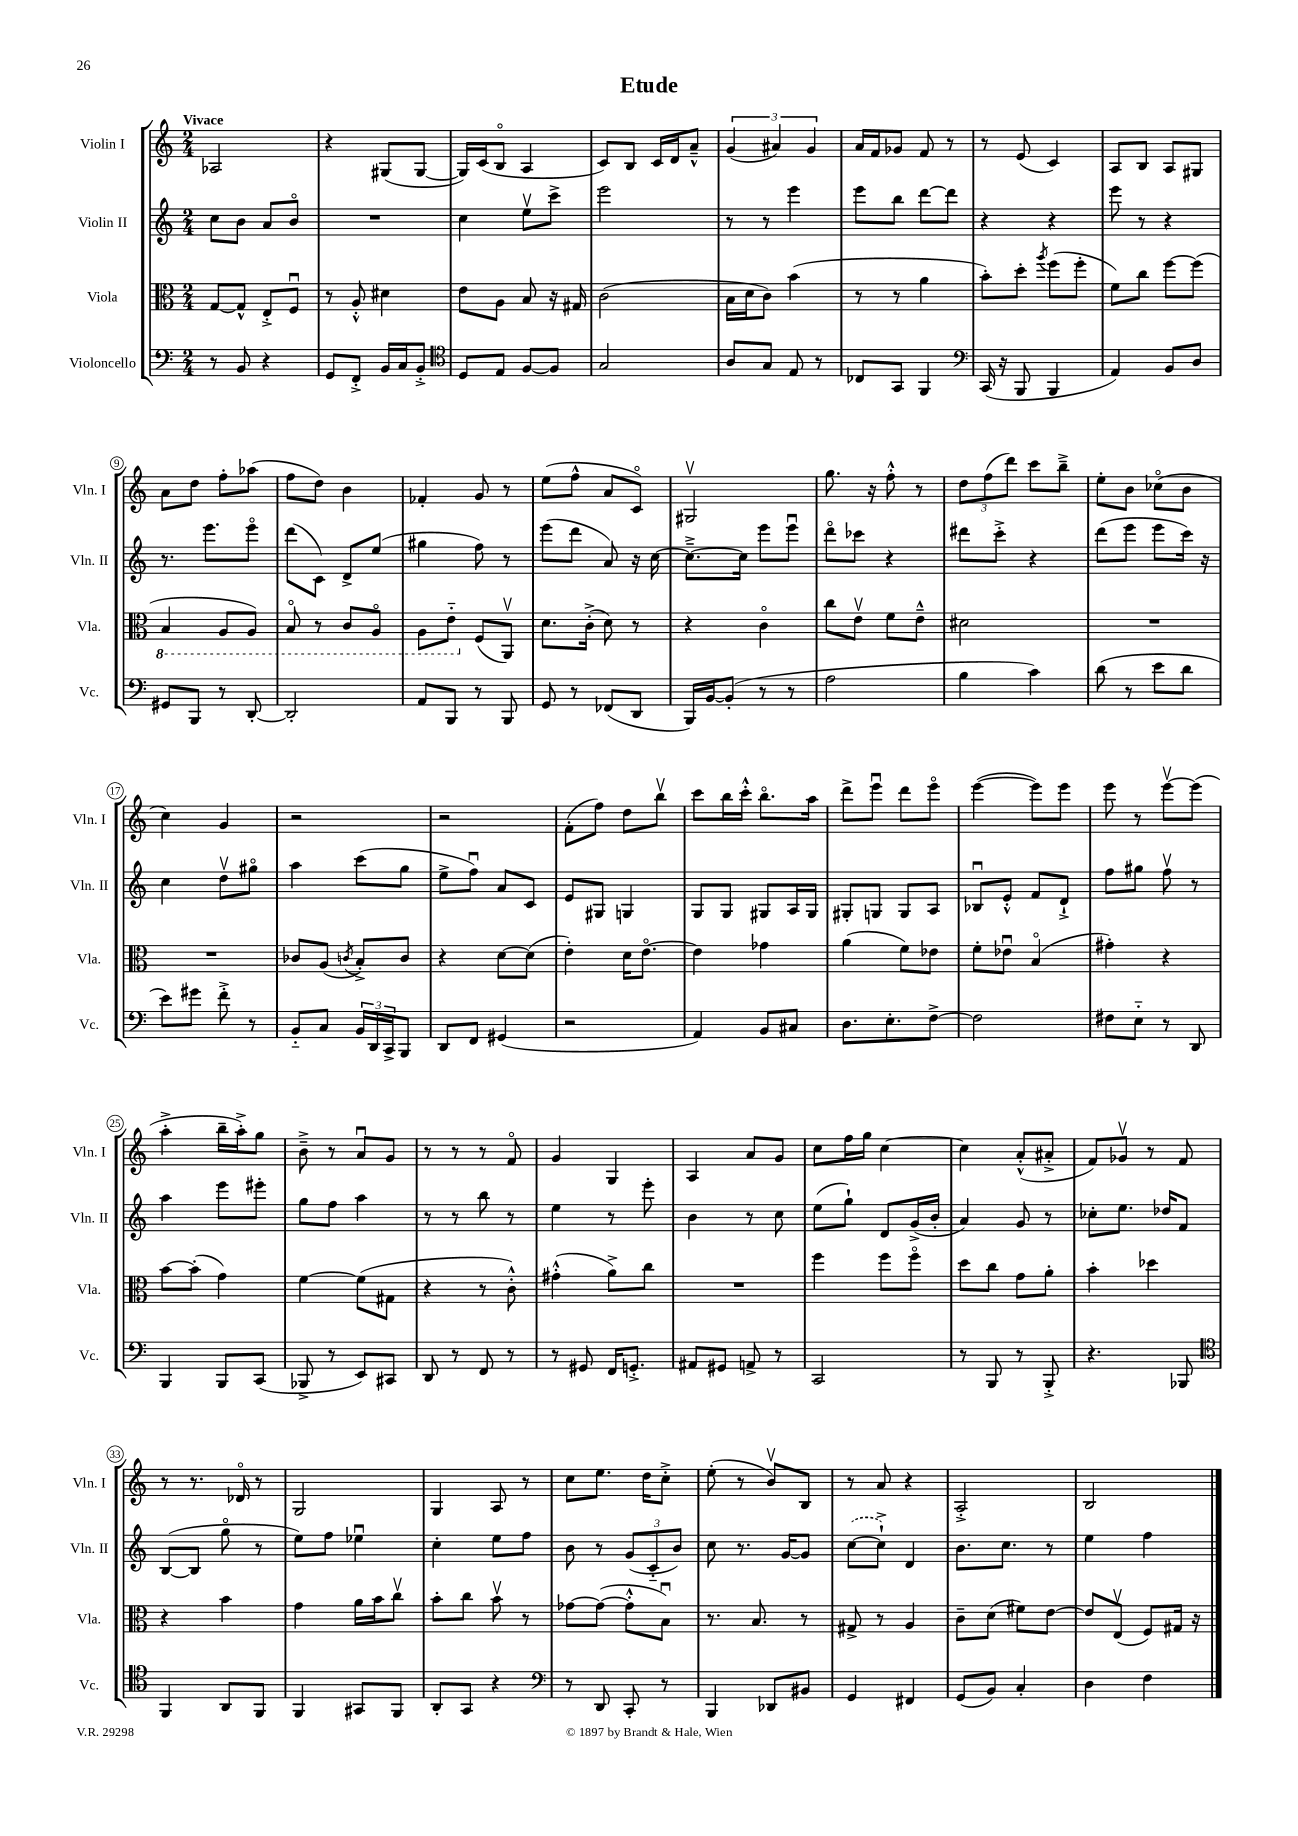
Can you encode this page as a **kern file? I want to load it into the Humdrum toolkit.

**kern	**kern	**kern	**kern
*part4	*part3	*part2	*part1
*staff4	*staff3	*staff2	*staff1
*I"Violoncello	*I"Viola	*I"Violin II	*I"Violin I
*I'Vc.	*I'Vla.	*I'Vln. II	*I'Vln. I
*clefF4	*clefC3	*clefG2	*clefG2
*k[]	*k[]	*k[]	*k[]
*M2/4	*M2/4	*M2/4	*M2/4
=1	=1	=1	=1
!	!	!	!LO:TX:a:B:t=Vivace
8r	[8G/L	8cc\L	2A-X/
8BB/	8G^^/J]	8b\J	.
4r	8E'^/L	8a/L	.
.	8Fu/J	8b/J	.
=2	=2	=2	=2
8GG/L	8r	2r	4r
8FF'^/J	8A'^^/	.	.
16BB/LL	4d#X\	.	(8G#X/L
16C/J	.	.	.
8BB'^/J	.	.	[8G#/J
=3	=3	=3	=3
*clefC4	*	*	*
8D/L	8e\L	4cc\	16G#/LL])
.	.	.	(16c/J
8E/J	8A\J	.	8B/J
[8F/L	8B/	8eev\L	4A/
8F/J]	16r	8ccc^\J	.
.	16G#X/	.	.
=4	=4	=4	=4
2G/	(2c\	2eee\	8c/L)
.	.	.	8B/J
.	.	.	16c/LL
.	.	.	16d/J
.	.	.	8a~^^/J
=5	=5	=5	=5
8A/L	16B\LL	8r	(6g/
.	16d\J	.	.
8G/J	8c\J)	8r	.
.	.	.	6a#X/)
8E/	(4b\	4eee\	.
.	.	.	6g/
8r	.	.	.
=6	=6	=6	=6
8C-X/L	8r	8eee\L	16a/LL
.	.	.	16f/J
8GG/J	8r	8bb\J	8g-X/J
4FF/	4a\	[8ddd\L	8f/
.	.	8ddd\J]	8r
=7	=7	=7	=7
*clefF4	*	*	*
(16CC/	8b'\L)	4r	8r
16r	.	.	.
8BBB/	8dd'\J	.	(8e/
.	8qaa/	.	.
4BBB/	(8ff\L	4r	4c/)
.	8ff'\J	.	.
=8	=8	=8	=8
4AA/)	8f\L)	8eee\	8A/L
.	8cc\J	8r	8B/J
8BB/L	[8ff\L	4r	8A/L
8D/J	(8ff\J]	.	8G#X/J
!!LO:LB:g=z
=9	=9	=9	=9
*	*8ba	*	*
8GG#X/L	4BB/	8.r	8a\L
8BBB/J	.	.	8dd\J
.	.	8.eee\L	.
8r	8AA/L	.	8ff'\L
[8DD'/	8AA/J)	8eee\J	(8aa-X\J
=10	=10	=10	=10
2DD'/]	8BB/	(8ddd\L	8ff\L
.	8r	8c\J)	8dd\J)
.	8C/L	8d^/L	4b\
.	8AA/J	(8ee/J	.
=11	=11	=11	=11
8AA/L	8AA\L	4gg#X\	4f-X'/
8BBB/J	8E\J	.	.
*	*X8ba	*	*
8r	(8F/L	8ff\)	8g/
8BBB/	8AAv/J)	8r	8r
=12	=12	=12	=12
8GG/	8.d\L	(8eee\L	(8ee\L
8r	.	8ddd\J	8ff^^\J
.	(16c'^\Jk	.	.
(8FF-X/L	8d\)	8a/)	8a/L
8DD/J	8r	16r	8c/J)
.	.	[16cc\	.
=13	=13	=13	=13
16BBB/LL)	4r	8.cc~^\L_	2G#Xv/
[16BB/J	.	.	.
(8BB'/J]	.	.	.
.	.	16cc\Jk]	.
8r	4c\	8eee\L	.
8r	.	8eeeu\J	.
=14	=14	=14	=14
2A\	8cc\L	8ddd\L	8.gg\
.	8ev\J	8ccc-X\J	.
.	.	.	16r
.	8f\L	4r	8ff'^^\
.	8e~^^\J	.	8r
=15	=15	=15	=15
4B\	2d#X\	8ddd#X\L	12dd\L
.	.	.	(12ff\
.	.	8ccc'^\J	.
.	.	.	12ddd\J)
4c\)	.	4r	8ccc\L
.	.	.	8bb~^\J
=16	=16	=16	=16
(8d\	2r	(8ddd\L	8ee'\L
8r	.	8eee\J	8b\J
8e\L	.	8eee\L	(8cc-X\L
8d\J	.	16ccc\Jk)	8b\J
.	.	16r	.
!!LO:LB:g=z
=17	=17	=17	=17
8e\L)	2r	4cc\	4cc\)
8g#X\J	.	.	.
8f'^\	.	8ddv\L	4g/
8r	.	8gg#X\J	.
=18	=18	=18	=18
8BB/L	8c-X/L	4aa\	2r
8C/J	(8A/J	.	.
.	8qcn/	.	.
24BB/LL	8B'^/L)	(8ccc\L	.
24DD/	.	.	.
24CC^/J	.	.	.
8BBB/J	8c/J	8gg\J	.
=19	=19	=19	=19
8DD/L	4r	8ee^\L	2r
8FF/J	.	8ffu\J)	.
(4GG#X/	[8d\L	8a/L	.
.	(8d\J]	8c/J	.
=20	=20	=20	=20
2r	4e'\)	8e/L	(8f'\L
.	.	8G#X/J	8ff\J)
.	16d\KL	4Gn/	8dd\L
.	[8.e\J	.	.
.	.	.	8bbv\J
=21	=21	=21	=21
4AA/)	4e\]	8G/L	8ccc\L
.	.	8G/J	16bb\L
.	.	.	16ccc'^^\JJ
8BB/L	4g-X\	8G#X/L	8.bb\L
8C#X/J	.	16A/L	.
.	.	16G#/JJ	16aa\Jk
=22	=22	=22	=22
8.D\L	(4a\	8G#X'/L	8ddd^\L
.	.	8Gn/J	8eeeu\J
8.E'\	.	.	.
.	8f\L)	8G/L	8ddd\L
[8F^\J	8e-X\J	8A/J	8eee\J
=23	=23	=23	=23
2F\]	8f'\L	8B-Xu/L	([4eee\
.	8e-Xu\J	8e'^^/J	.
.	(4B/	8f/L	8eee\L])
.	.	8d`^/J	8eee\J
=24	=24	=24	=24
8F#X\L	4g#X'\)	8ff\L	8eee\
8E\J	.	8gg#X\J	8r
8r	4r	8ffv\	[8eeev\L
8DD/	.	8r	(8eee\J]
!!LO:LB:g=z
=25	=25	=25	=25
4BBB/	[8b\L	4aa\	4aa'^\
.	(8b'\J]	.	.
8BBB/L	4g\)	8eee\L	16bb~\LL
.	.	.	16aa'^\J)
(8CC/J	.	8eee#X'\J	8gg\J
=26	=26	=26	=26
8BBB-X^/	[4f\	8gg\L	8b~^\
8r	.	8ff\J	8r
8EE/L)	(8f\L]	4aa\	8au/L
8CC#X/J	8G#X\J	.	8g/J
=27	=27	=27	=27
8DD/	4r	8r	8r
8r	.	8r	8r
8FF/	8r	8bb\	8r
8r	8c'^^\)	8r	8f/
=28	=28	=28	=28
8r	(4g#X'^^\	4ee\	4g/
8GG#X/	.	.	.
16FF/KL	8a^\L)	8r	4G/
8.GGn'^/J	.	.	.
.	8cc\J	8eee'\	.
=29	=29	=29	=29
8AA#X/L	2r	4b\	4A/
8GG#X/J	.	.	.
8AAn^/	.	8r	8a/L
8r	.	8cc\	8g/J
=30	=30	=30	=30
2CC/	4ff\	(8ee\L	8cc\L
.	.	8gg`\J)	16ff\L
.	.	.	16gg\JJ
.	8ff\L	8d/L	[4cc\
.	8ff\J	(16g^/L	.
.	.	16b'/JJ	.
=31	=31	=31	=31
8r	8dd\L	4a/)	4cc\]
8BBB/	8cc\J	.	.
8r	8g\L	8g/	(8a'^^/L
8BBB'^/	8a'\J	8r	8a#X'^/J
=32	=32	=32	=32
4.r	4b'\	8cc-X'\L	8f/L)
.	.	8.ee\J	8g-Xv/J
.	4dd-X\	.	8r
.	.	16dd-X/KL	.
8BBB-X/	.	8f/J	8f/
!!LO:LB:g=z
=33	=33	=33	=33
*clefC4	*	*	*
4FF/	4r	([8B/L	8r
.	.	8B/J]	8.r
8AA/L	4b\	8gg\	.
.	.	.	16d-X/
8FF/J	.	8r	8r
=34	=34	=34	=34
4FF/	4g\	8ee\L)	2G/
.	.	8ff\J	.
8GG#X/L	16a\LL	4ee-Xu\	.
.	16b\J	.	.
8FF/J	8ccv\J	.	.
=35	=35	=35	=35
8AA'/L	8b'\L	4cc'\	4G/
8GG/J	8cc\J	.	.
4r	8bv\	8ee\L	8A/
.	8r	8ff\J	8r
=36	=36	=36	=36
*clefF4	*	*	*
8r	[8g-X\L	8b\	8cc\L
8DD/	(8g-\J_	8r	8.ee\J
8CC'/	8g-'^^\L]	(12g/L	.
.	.	.	16dd\KL
.	.	12c/	.
8r	8Bu\J)	.	8cc'^\J
.	.	12b/J)	.
=37	=37	=37	=37
4BBB/	8.r	8cc\	(8ee'\
.	.	8.r	8r
.	8.B/	.	.
8DD-X/L	.	.	8bv/L)
.	.	[16g/KL	.
8BB#X/J	8r	8g/J]	8B/J
=38	=38	=38	=38
4GG/	8G#X^/	([8cc\L	8r
.	8r	8cc`^\J])	8a/
4FF#X/	4A/	4d/	4r
=39	=39	=39	=39
(8GG/L	8c~\L	8.b\L	2A'^/
8BB/J)	(8d\J	.	.
.	.	8.cc\J	.
4C'/	8f#X\L)	.	.
.	[8e\J	8r	.
=40	=40	=40	=40
4D\	8e/L]	4ee\	2B/
.	(8Ev/J	.	.
4F\	8F/L)	4ff\	.
.	16G#X/Jk	.	.
.	16r	.	.
==	==	==	==
*-	*-	*-	*-
